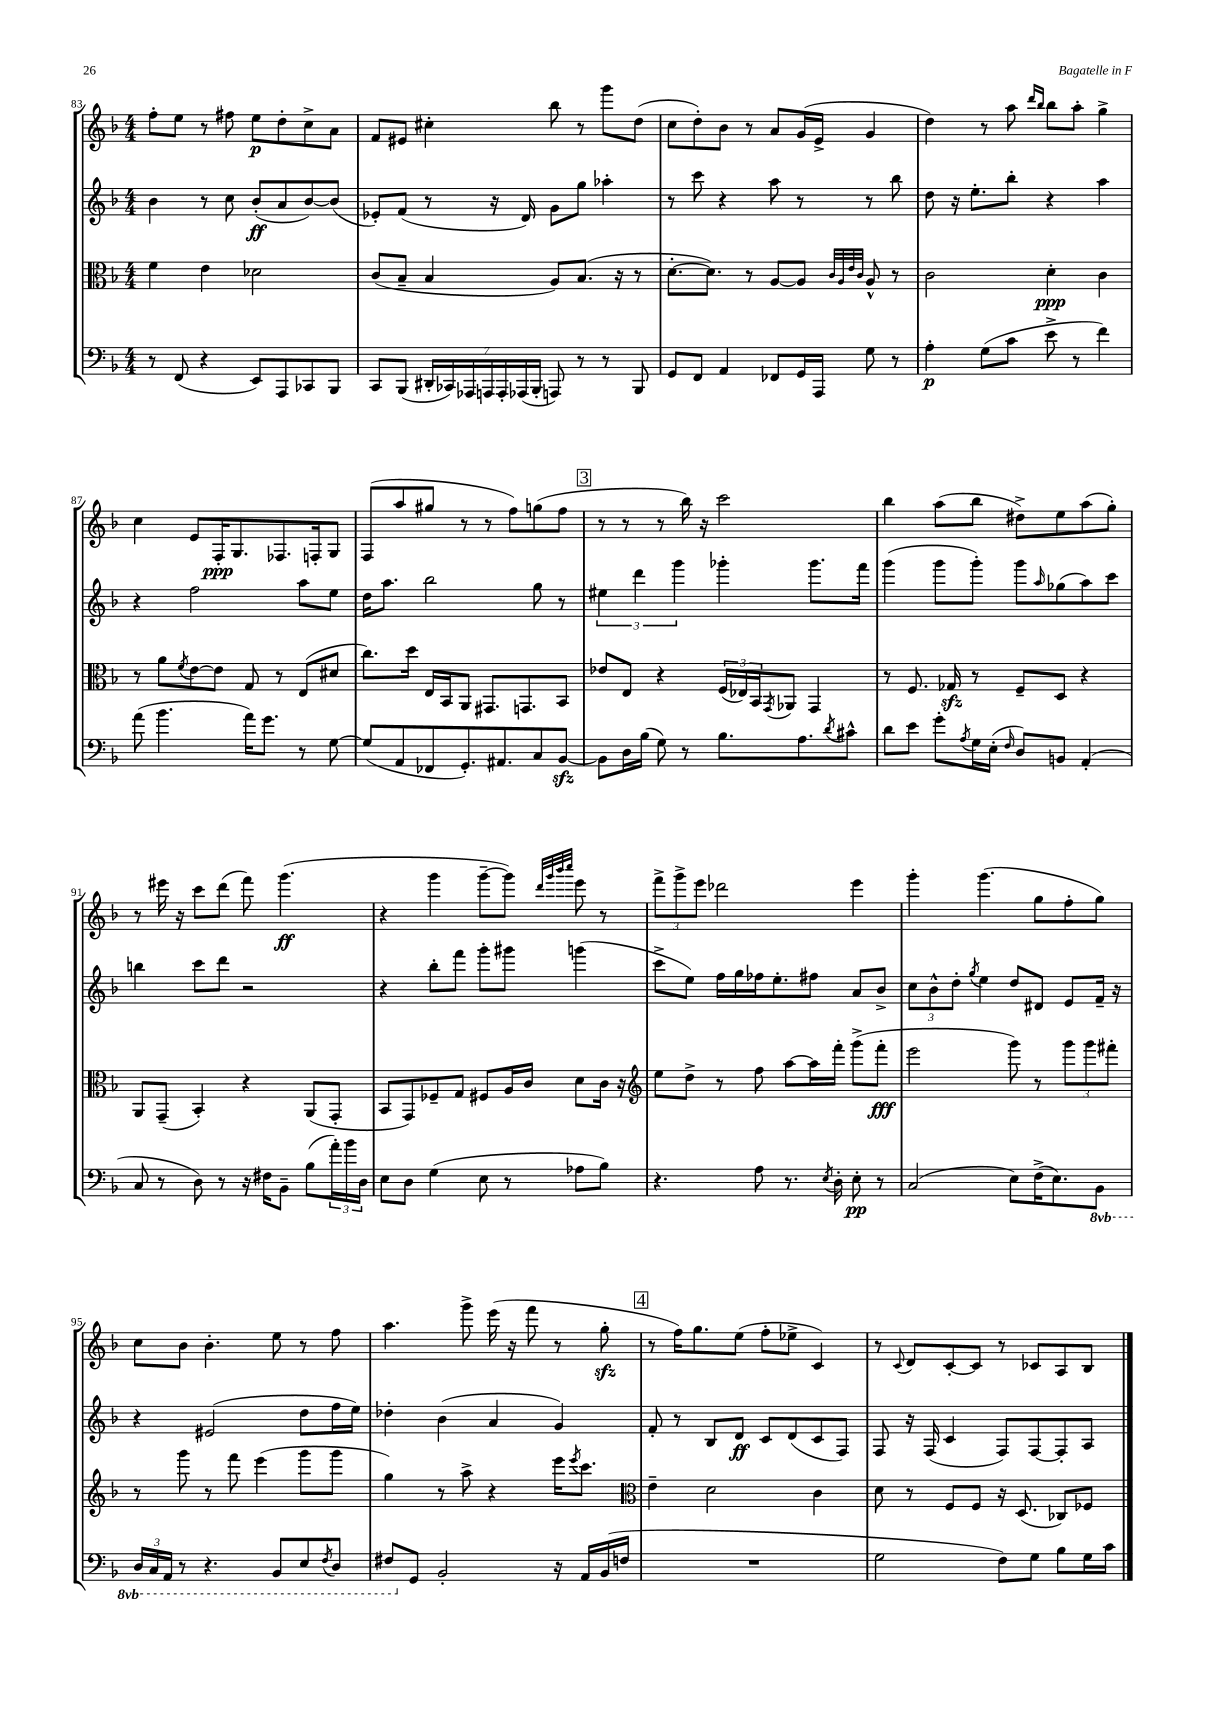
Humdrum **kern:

**kern	**kern	**kern	**kern
*staff4	*staff3	*staff2	*staff1
*clefF4	*clefC3	*clefG2	*clefG2
*k[b-]	*k[b-]	*k[b-]	*k[b-]
*M4/4	*M4/4	*M4/4	*M4/4
8r	4f	4b-	8ff'
(8FF	.	.	8ee
4r	4e	8r	8r
.	.	8cc	8ff#
8EE)	2d-	(8b-'	8ee
8AAA	.	8a	8dd'
8CC-	.	[8b-)	8cc^
8BBB-	.	(8b-]	8a
=	=	=	=
8CC	(8c	8e-')	8f
(8BBB-	8B-~	(8f	8e#
28DD#'	4B-	8r	4cc#'
28CC-)	.	.	.
28AAA-	.	.	.
28AAA	.	.	.
.	.	16r	.
28AAA'	.	.	.
(28AAA-	.	.	.
.	.	16d)	.
28BBB-'	.	.	.
8AAA)	8A)	8g	8bb-
8r	(8.B-	8gg	8r
8r	.	4aa-'	8ggg
.	16r	.	.
8BBB-	8r	.	(8dd
=	=	=	=
8GG	[8.d'	8r	8cc
8FF	.	8ccc	8dd')
.	8.d])	.	.
4AA	.	4r	8b-
.	8r	.	8r
8FF-	[8A	8aa	8a
16GG	8A]	8r	(16g
16AAA	.	.	16e^
.	32qqc	.	.
.	32qqA	.	.
.	32qqe	.	.
.	32qqc	.	.
8G	8A^^	8r	4g
8r	8r	8bb-	.
=	=	=	=
4A'	2c	8dd	4dd)
.	.	16r	.
.	.	8.ee'	.
(8G	.	.	8r
8c	.	8bb-'	8aa
.	.	.	16qqddd
.	.	.	16qqbb-
8e^	4d'	4r	8bb-
8r	.	.	8aa'
4f)	4c	4aa	4gg^
=	=	=	=
(8a	8r	4r	4cc
4.b-	8a	.	.
.	8qf	.	.
.	[8e	2ff	8e
.	8e]	.	16F'
.	.	.	8.G
16a)	8G	.	.
8.g	.	.	.
.	8r	.	8.F-
8r	(8E	8aa	.
.	.	.	16F'
[8G	8d#	8ee	8G
=	=	=	=
(8G]	8.cc)	16dd	(8F
.	.	8.aa	.
8AA	.	.	8aa
.	16dd	.	.
8FF-	16E	2bb-	8gg#
.	16BB-	.	.
8.GG')	8AA	.	8r
.	8.GG#	.	8r
8.AA#	.	.	.
.	.	.	8ff)
.	8.GG	.	.
8C	.	8gg	(8gg
[8BB-	8BB-	8r	8ff
=	=	=	=
8BB-]	8e-	6ee#	8r
16D	8E	.	8r
.	.	6ddd	.
(16B-	.	.	.
8G)	4r	.	8r
.	.	6ggg	.
8r	.	.	16bb-)
.	.	.	16r
8.B-	(24F	4ggg-'	2ccc
.	24E-)	.	.
.	24BB-	.	.
.	8qGG	.	.
.	8AA-	.	.
8.A	.	.	.
.	4GG	8.ggg-	.
8qd	.	.	.
8c#^^	.	.	.
.	.	16fff	.
=	=	=	=
8d	8r	(4ggg	4bb-
8e	8.F	.	.
8g'	.	8ggg	(8aa
.	16G-	.	.
8qA	.	.	.
16G	8r	8ggg')	8bb-
(16E'	.	.	.
16qqF	.	.	.
8D)	8F~	8ggg	8dd#^)
.	.	16qqaa	.
8BB	8D	(8gg-	8ee
(4AA'	4r	8aa)	(8aa
.	.	8ccc	8gg')
=	=	=	=
8C	8AA	4bb	8r
8r	(8GG~	.	16eee#
.	.	.	16r
8D)	4BB-')	8ccc	8ccc
8r	.	8ddd	(8ddd
16r	4r	2r	8fff)
16F#	.	.	.
8BB-~	.	.	(4.ggg
(8B-	(8AA	.	.
24a')	8GG'	.	.
24b-	.	.	.
24D	.	.	.
=	=	=	=
8E	8BB-	4r	4r
8D	8GG)	.	.
(4G	8F-~	8bb-'	4ggg
.	8G	8fff	.
8E	8F#	8ggg'	[8ggg~
8r	16A	8ggg#	8ggg])
.	16c	.	.
.	.	.	32qqddd
.	.	.	32qqggg
.	.	.	32qqbbb-
.	.	.	32qqcccc
8A-	8d	(4ggg	8eee
8B-)	16c	.	8r
.	16r	.	.
=	=	=	=
*	*clefG2	*	*
4.r	8ee	8ccc^	12fff^
.	.	.	12ggg^
.	8dd^	8ee)	.
.	.	.	12eee
.	8r	16ff	2ddd-
.	.	16gg	.
8A	8ff	16ff-	.
.	.	8.ee'	.
8.r	[8aa	.	.
.	16aa]	8ff#	.
8qE	.	.	.
16D'	16fff'	.	.
8E'	(8ggg^	8a	4eee
8r	8fff'	8b-^	.
=	=	=	=
(2C	2eee	12cc	4ggg'
.	.	12b-^^	.
.	.	12dd'	.
.	.	8qgg	.
.	.	4ee	(4.ggg
8E)	8ggg)	8dd	.
(16F^	8r	8d#	8gg
8.E)	.	.	.
.	12ggg	8e	8ff'
.	12ggg	.	.
8BBB-	.	16f~	8gg)
.	12fff#'	.	.
.	.	16r	.
=	=	=	=
24DD	8r	4r	8cc
24CC	.	.	.
24AAA	.	.	.
8r	8ggg	.	8b-
4.r	8r	(2e#	4.b-'
.	8fff	.	.
.	(4eee	.	.
8BBB-	.	.	8ee
8EE	8ggg	8dd	8r
8qFF	.	.	.
8DD	8ggg	16ff	8ff
.	.	16ee)	.
=	=	=	=
8FF#	4gg)	4dd-'	4.aa
8GG	.	.	.
2BB-'	8r	(4b-	.
.	8aa^	.	8ggg^
.	4r	4a	(16eee
.	.	.	16r
.	.	.	8fff
16r	16eee	4g)	8r
.	8qeee	.	.
16AA	8.ccc	.	.
(16BB-	.	.	8gg'
16F	.	.	.
=	=	=	=
*	*clefC3	*	*
1r	4e~	8f'	8r
.	.	8r	16ff)
.	.	.	8.gg
.	2d	8B-	.
.	.	8d	(8ee
.	.	8c	8ff'
.	.	(8d	8ee-^
.	4c	8c	4c)
.	.	8F)	.
=	=	=	=
2G	8d	8F	8r
.	.	.	8qqc
.	8r	16r	8d
.	.	(16F	.
.	8F	4c	[8c'
.	8F	.	8c]
8F)	16r	8F)	8r
.	(8.D	.	.
8G	.	[8F	8c-
8B-	8C-)	8F']	8A
16G	8F-	8A	8B-
16c	.	.	.
==	==	==	==
*-	*-	*-	*-
